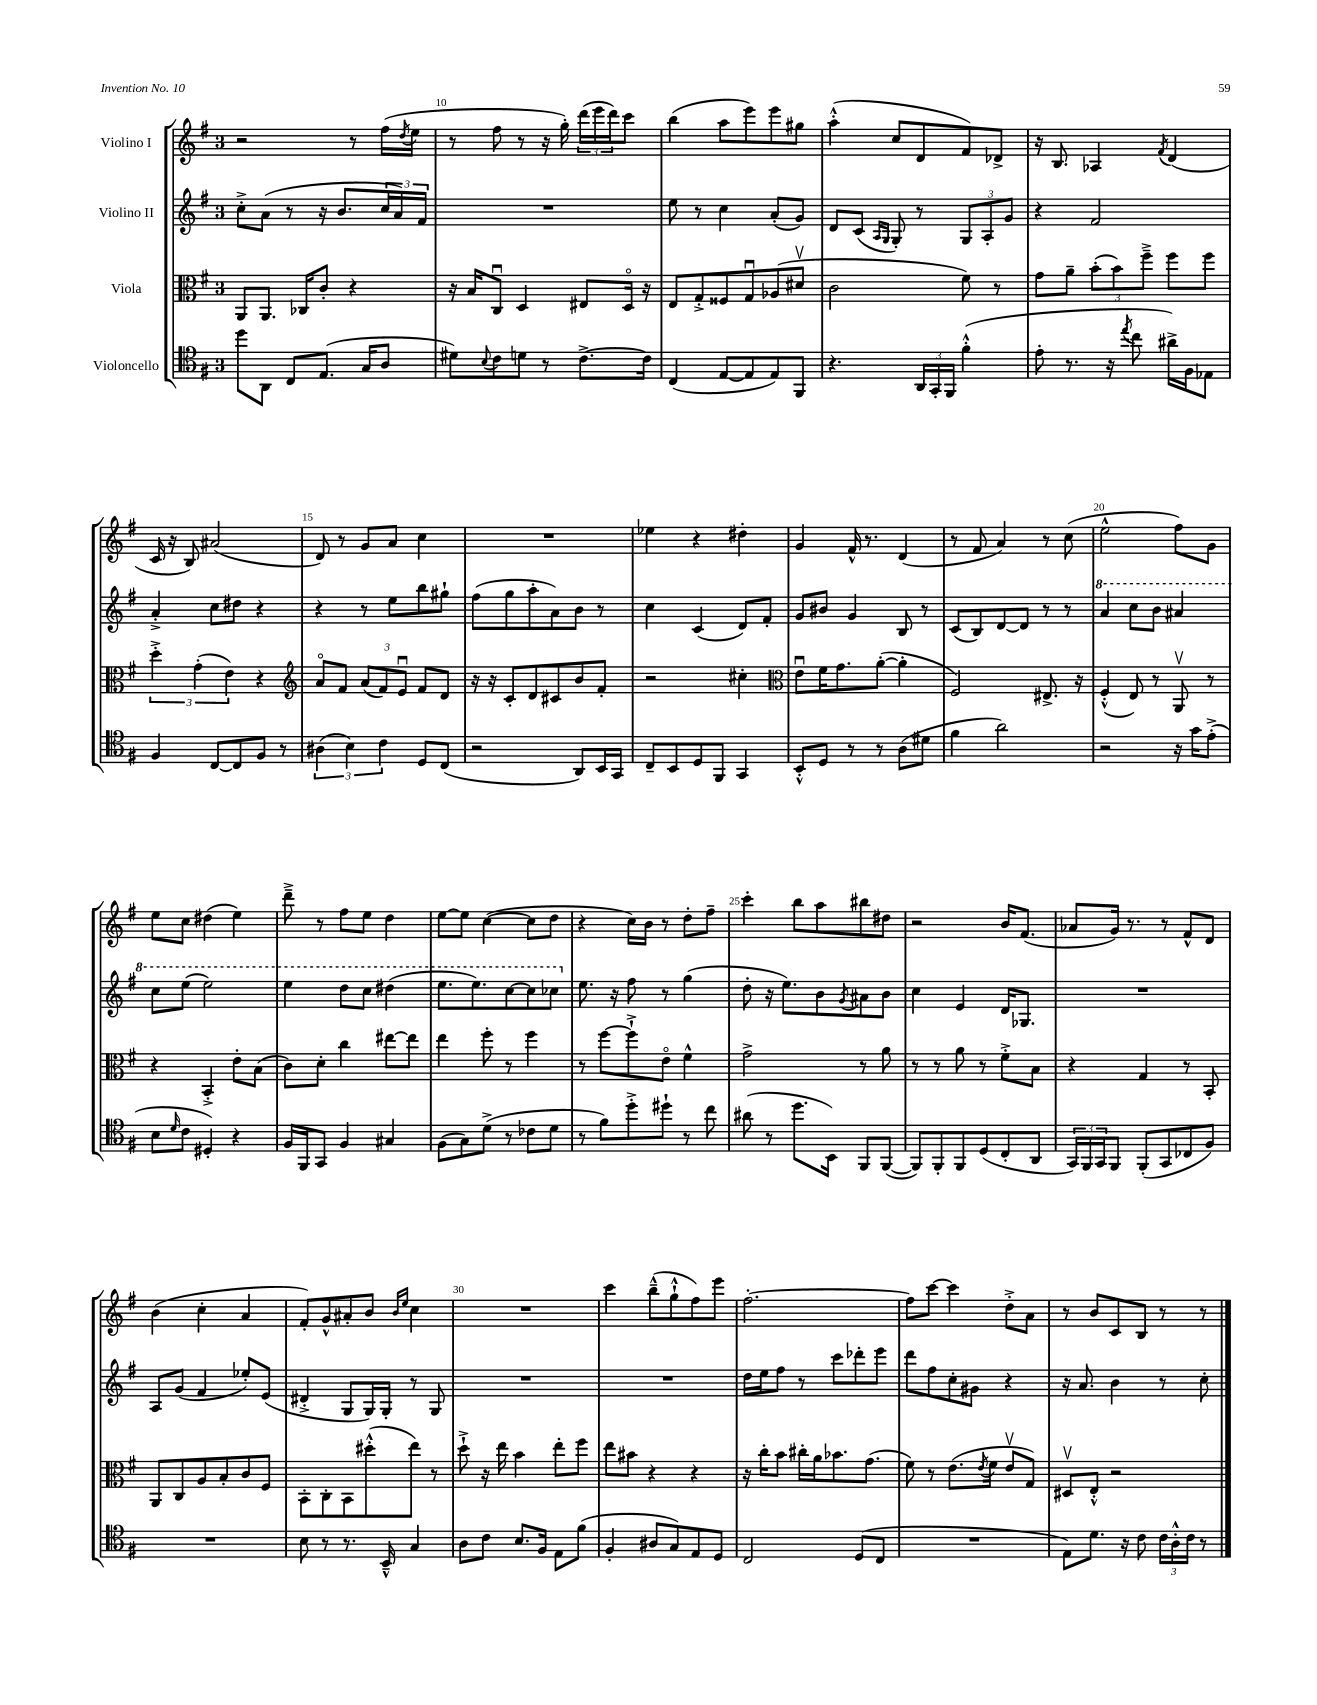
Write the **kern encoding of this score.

**kern	**kern	**kern	**kern
*staff4	*staff3	*staff2	*staff1
*clefC4	*clefC3	*clefG2	*clefG2
*k[f#]	*k[f#]	*k[f#]	*k[f#]
*M3/4	*M3/4	*M3/4	*M3/4
8dd\L	8AA/L	8cc'^\L	2r
8AA\J	8.AA/J	(8a\J	.
8C/L	.	8r	.
.	16C-/LK	.	.
(8.E/J	8c'/J	16r	.
.	.	8.b/L	.
.	4r	.	8r
16G/LK	.	.	.
8A/J	.	24cc/L	(16ff#\LL
.	.	24a/)	.
.	.	.	8qdd/
.	.	.	16ee\JJ
.	.	24f#/JJ	.
=	=	=	=
8d#\L)	16r	2.r	8r
.	16B/LK	.	.
8qqB/	.	.	.
8c\	8Cu/J	.	8ff#\
8d\J	4D/	.	8r
8r	.	.	16r
.	.	.	16gg'\)
[8.c^\L	8E#/L	.	(24ddd\LL
.	.	.	24eee\
.	.	.	24ddd\J)
.	16Do/Jk	.	8ccc\J
16c\]Jk	16r	.	.
=	=	=	=
(4C/	8E/L	8ee\	(4bb\
.	8G'^/	8r	.
[8E/L	8F##/	4cc\	8aa\L
8E/]	8Gu/	.	8eee\)
8E/)	(8A-/	(8a'/L	8eee\
8FF#/J	8d#v/J	8g/J)	8gg#\J
=	=	=	=
4.r	2c\	8d/L	(4aa'^^\
.	.	(8c/J	.
.	.	16qqA/LL	.
.	.	16qqG/JJ	.
.	.	8G'/)	8cc/L
24AA/LL	.	8r	8d/
24GG'/	.	.	.
24FF#/JJ	.	.	.
(4f#'^^\	8f#\)	12G/L	8f#/)
.	.	12A'/	.
.	8r	.	8d-^/J
.	.	12g/J	.
=	=	=	=
8e'\	8g\L	4r	16r
.	.	.	8.B/
8.r	8a~\J	.	.
.	(12b'\L	2f#/	4A-/
16r	.	.	.
.	12b\)	.	.
8qee/	.	.	.
8cc\	.	.	.
.	12ff#~^\J	.	.
.	.	.	8qf#/
16a#^\LL)	8ff#\L	.	(4d/
16F#\J	.	.	.
8E-\J	8ff#\J	.	.
=	=	=	=
4F#/	6dd'^\	4a'^/	16c/
.	.	.	16r
.	.	.	8B/)
.	(6g'\	.	.
[8C/L	.	8cc\L	(2a#/
.	6e\)	.	.
8C/]	.	8dd#\J	.
8F#/J	4r	4r	.
8r	.	.	.
=	=	=	=
*	*clefG2	*	*
(6A#\	8ao/L	4r	8d/)
.	8f#/J	.	8r
6B\)	.	.	.
.	(12a/L	8r	8g/L
6c\	12f#/)	.	.
.	.	8ee\L	8a/J
.	12eu/J	.	.
8D/L	8f#/L	8bb\	4cc\
(8C/J	8d/J	8gg#`\J	.
=	=	=	=
2r	16r	(8ff#\L	2.r
.	16r	.	.
.	8c'/L	8gg\	.
.	8d/	8aa'\	.
.	8c#/	8a\)	.
8AA/L)	8b/	8b\J	.
16BB/L	8f#'/J	8r	.
16GG/JJ	.	.	.
=	=	=	=
8C~/L	2r	4cc\	4ee-\
8BB/	.	.	.
8D/	.	(4c/	4r
8FF#/J	.	.	.
4GG/	4cc#'\	8d/L)	4dd#'\
.	.	8f#'/J	.
=	=	=	=
*	*clefC3	*	*
8BB'^^/L	8eu\L	8g/L	4g/
8D/J	16f#\K	8b#/J	.
.	8.g\	.	.
8r	.	4g/	16f#^^/
.	.	.	8.r
8r	([8a'\J	.	.
(8A\L	4a'\]	8B/	(4d/
8d#\J	.	8r	.
=	=	=	=
4f#\	2F#/)	(8c/L	8r
.	.	8B/)	8f#/
2a\)	.	[8d/	4a/)
.	.	8d/]J	.
.	8.E#^/	8r	8r
.	.	8r	(8cc\
.	16r	.	.
=	=	=	=
2r	(4F#'^^/	4aa/	2ee^^\
.	8E/)	8ccc\L	.
.	8r	8bb\J	.
16r	8AAv/	4aa#/	8ff#\L)
16g\LK	.	.	.
(8e'^\J	8r	.	8g\J
=	=	=	=
8B\L	4r	8ccc\L	8ee\L
16qqd/	.	.	.
8c\J	.	(8eee\J	8cc\J
4D#'/)	4BB'^/	2eee\)	(4dd#\
4r	8e'\L	.	4ee\)
.	(8B\J	.	.
=	=	=	=
16F#/LL	8c\L)	4eee\	8ddd~^\
16FF#/J	.	.	.
8GG/J	8d'\J	.	8r
4F#/	4cc\	8ddd\L	8ff#\L
.	.	8ccc\J	8ee\J
4G#/	[8ee#\L	(4ddd#\	4dd\
.	8ee#\]J	.	.
=	=	=	=
(8F#\L	4ee\	8.eee\L	[8ee\L
8G\)	.	.	8ee\]J
.	.	8.eee\)	.
(8d^\J	8ff#'\	.	([4cc\
8r	8r	[8ccc\	.
8c-\L	4ff#\	8ccc\]	8cc\]L
8d\J	.	8ccc-\J	8dd\J
=	=	=	=
8r	8r	8.ee\	4r
8f#\L)	[8ff#\L	.	.
.	.	16r	.
8dd'^\	8ff#`^\]	8ff#\	16cc\LL)
.	.	.	16b\JJ
8dd#`\J	8eo\J	8r	8r
8r	4f#^^\	(4gg\	8dd'\L
8cc\	.	.	8ff#~\J
=	=	=	=
(8a#\	2g^\	8dd'\	4ccc'\
8r	.	16r	.
.	.	8.ee\L)	.
8.dd\L	.	.	8bb\L
.	.	8b\	8aa\
16BB\Jk)	.	.	.
.	.	8qg/	.
8FF#/L	8r	8a#\	8bb#\
([8FF#/J	8a\	8b\J	8dd#\J
=	=	=	=
8FF#/]L)	8r	4cc\	2r
8FF#'/	8r	.	.
8FF#/	8a\	4e/	.
(8D/	8r	.	.
8C'/	8f#'^\L	16d/LK	16b/LK
.	.	8.G-/J	(8.f#/J
8AA/J	8B\J	.	.
=	=	=	=
24GG/LL)	4r	2.r	8a-/L
24FF#/	.	.	.
24GG/J	.	.	.
8FF#/J	.	.	16g/Jk)
.	.	.	8.r
(8FF#'/L	4G/	.	.
8GG/	.	.	8r
8C-/	8r	.	8f#^^/L
8F#/J)	8BB'/	.	8d/J
=	=	=	=
2.r	8AA/L	8A/L	(4b\
.	8C/	(8g/J	.
.	8A/	4f#/	4cc'\
.	8B'/	.	.
.	8c/	8ee-'/L)	4a/
.	8F#/J	(8e/J	.
=	=	=	=
8B\	8BB'\L	4d#'^/	8f#'/L)
8r	8C'\	.	8g^^/
8.r	8BB\	8G/L	8a#'/
.	(8dd#'^^\	16G/L)	8b/J
16BB~^^/	.	16G'/JJ	.
.	.	.	16qqb/LL
.	.	.	16qqee/JJ
4G/	8ee\J)	8r	4cc\
.	8r	8G/	.
=	=	=	=
8A\L	8dd`^\	2.r	2.r
8c\J	16r	.	.
.	16ee\	.	.
8.B/L	4b\	.	.
16F#/Jk	.	.	.
8E\L	8ee'\L	.	.
(8f#\J	8ff#\J	.	.
=	=	=	=
4F#'/	8ee\L	2.r	4ccc\
.	8b#\J	.	.
8A#/L	4r	.	(8bb~^^\L
8G/)	.	.	8gg`^^\
8E/	4r	.	8ff#\)
8D/J	.	.	8eee\J
=	=	=	=
2C/	16r	16dd\LL	[2.ff#'\
.	16cc'\LK	16ee\J	.
.	8b\J	8ff#\J	.
.	16cc#'\LL	8r	.
.	16a\J	.	.
.	8.b-\	8ccc\L	.
(8D/L	.	8ddd-'\	.
.	(8.g\J	.	.
8C/J	.	8eee\J	.
=	=	=	=
2.r	8f#\)	8ddd\L	8ff#\]L
.	8r	8ff#\	[8ccc\J
.	(8.e\L	8cc'\	4ccc\]
.	.	8g#\J	.
.	8qe/	.	.
.	16f#\Jk	.	.
.	8ev/L	4r	8dd'^\L
.	8G/J)	.	8a\J
=	=	=	=
8E\L)	8D#v/L	16r	8r
.	.	8.a/	.
8.d\J	8E'^^/J	.	8b/L
.	2r	4b\	8c/
16r	.	.	.
8c\	.	.	8B/J
24c\LL	.	8r	8r
24A'^^\	.	.	.
24c\JJ	.	.	.
8r	.	8cc'\	8r
==	==	==	==
*-	*-	*-	*-
